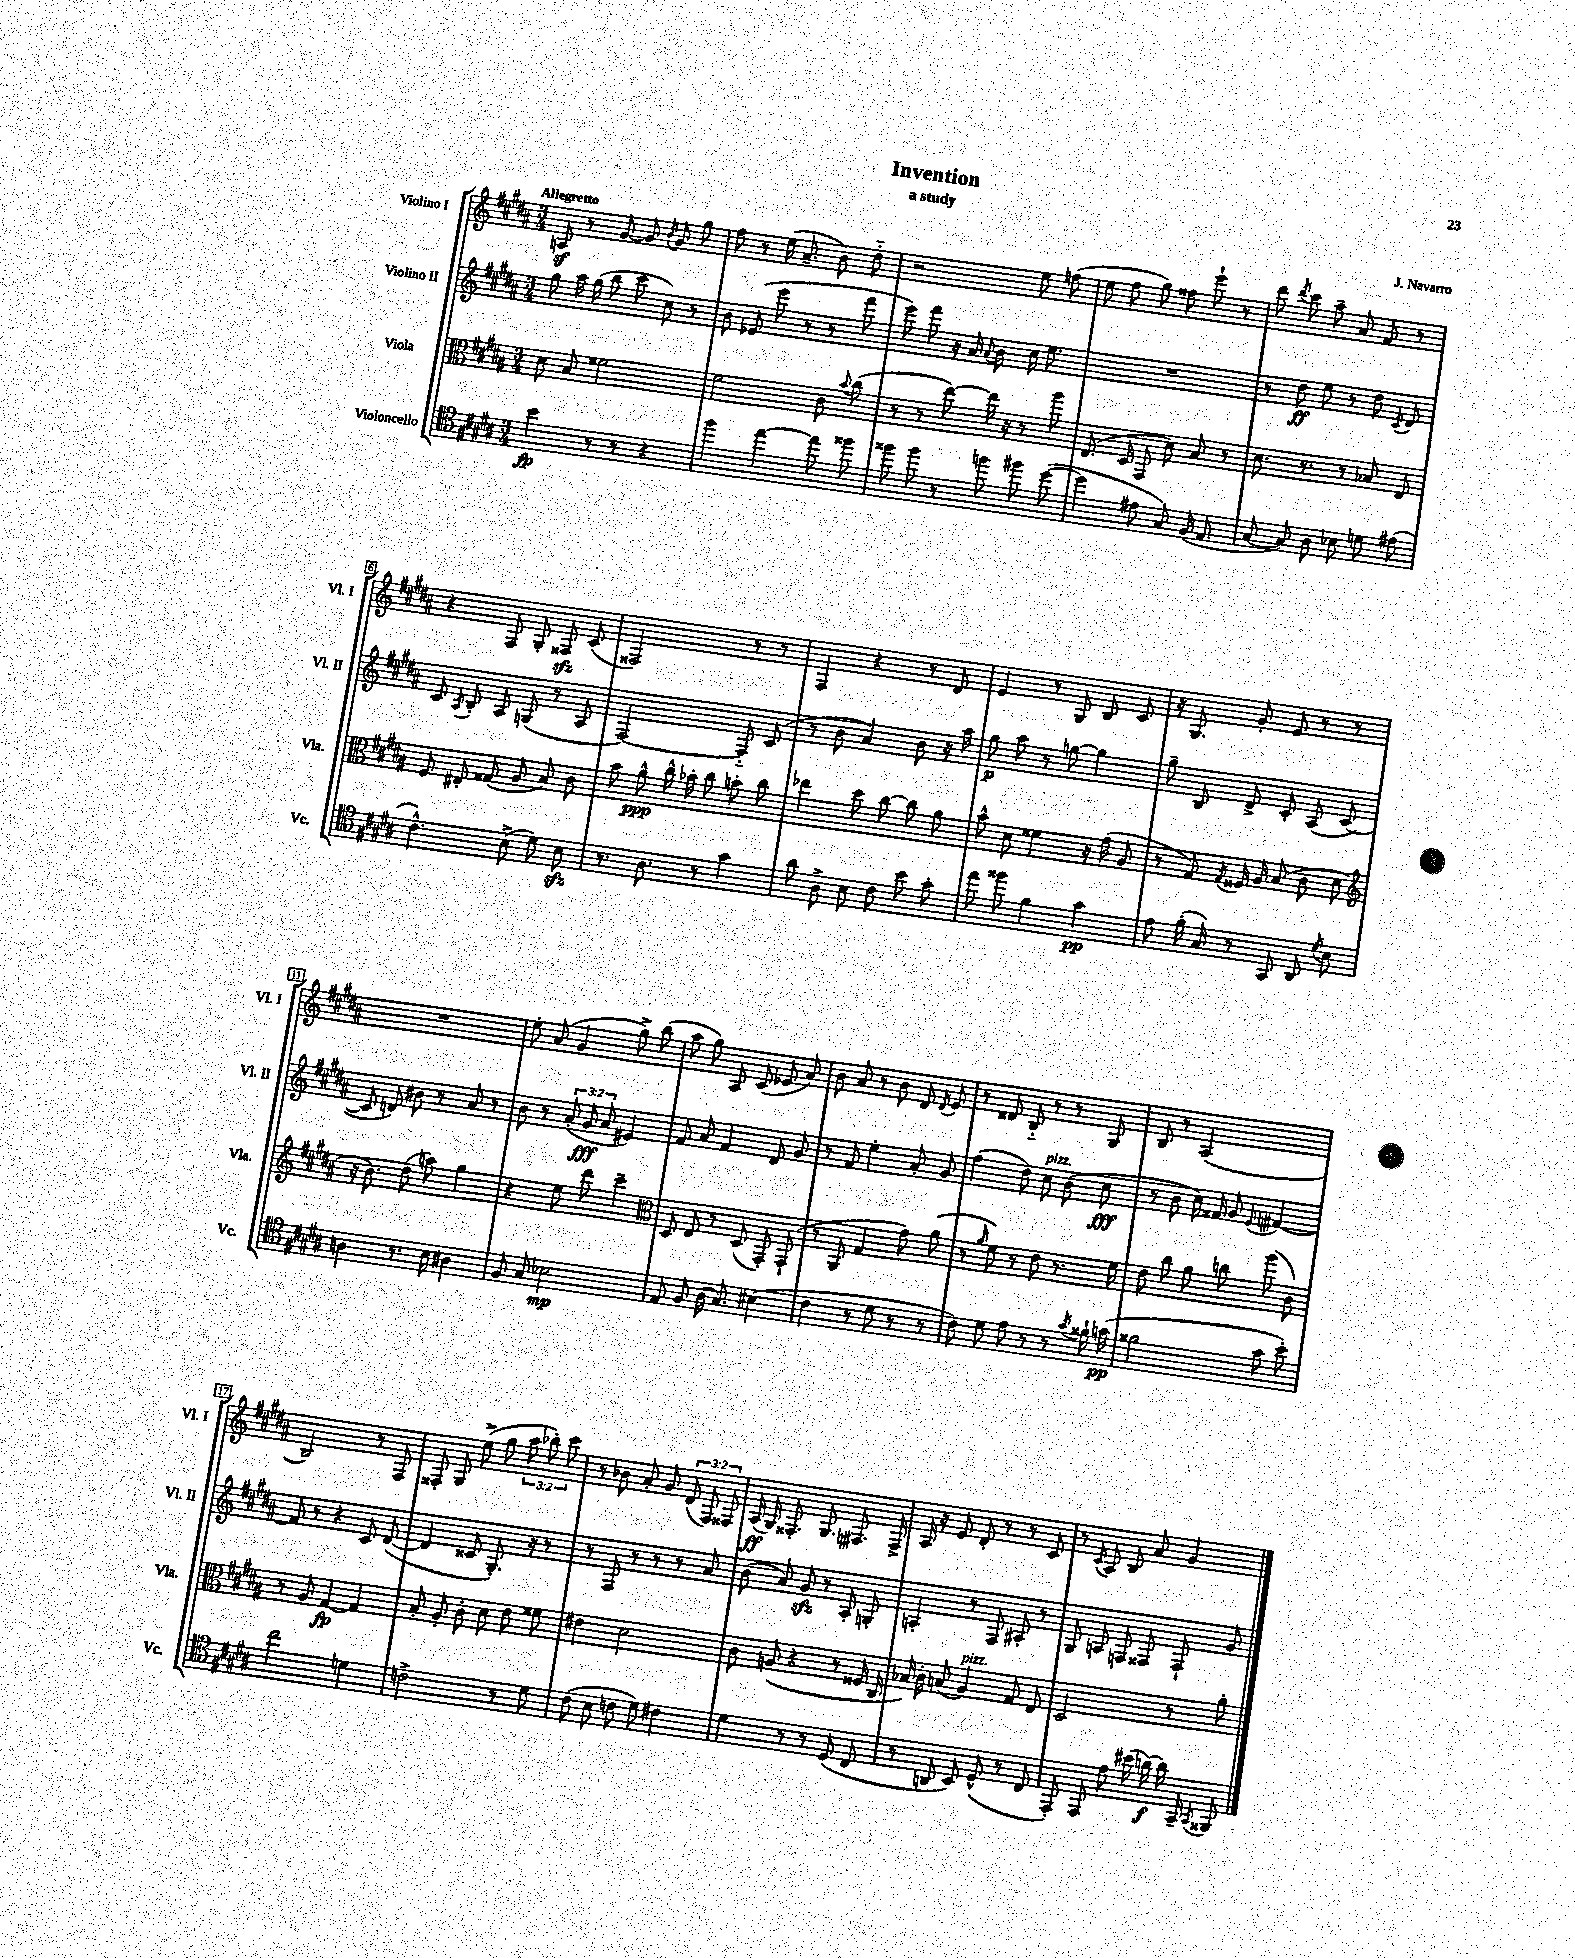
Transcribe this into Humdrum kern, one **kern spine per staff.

**kern	**dynam	**kern	**dynam	**kern	**dynam	**kern	**dynam
*part4	*part4	*part3	*part3	*part2	*part2	*part1	*part1
*staff4	*staff4	*staff3	*staff3	*staff2	*staff2	*staff1	*staff1
*I"Violoncello	*	*I"Viola	*	*I"Violino II	*	*I"Violino I	*
*I'Vc.	*	*I'Vla.	*	*I'Vl. II	*	*I'Vl. I	*
*clefC4	*	*clefC3	*	*clefG2	*	*clefG2	*
*k[f#c#g#d#a#]	*	*k[f#c#g#d#a#]	*	*k[f#c#g#d#a#]	*	*k[f#c#g#d#a#]	*
*M3/4	*	*M3/4	*	*M3/4	*	*M3/4	*
=1	=1	=1	=1	=1	=1	=1	=1
!	!	!	!	!	!	!LO:TX:a:B:t=Allegretto	!
4b\	fp	8d#\	.	8gg#\	.	8Anz/	.
.	.	8B/	.	16aa#\	.	8r	.
.	.	.	.	(16gg#\	.	.	.
8r	.	2f##X\	.	8bb\	.	[8g#/	.
8r	.	.	.	8ccc#\	.	8g#/]	.
.	.	.	.	.	.	8qb/	.
4r	.	.	.	8cc#\)	.	8g#/	.
.	.	.	.	8r	.	8gg#\	.
=2	=2	=2	=2	=2	=2	=2	=2
4ff#\	.	2f#\	.	8b\	.	8ff#\	.
.	.	.	.	(8e-X/	.	8r	.
[4ee\	.	.	.	8eee\	.	(16ee\	.
.	.	.	.	.	.	8.a#~/	.
.	.	.	.	8r	.	.	.
8ee\]	.	8c#\	.	8r	.	8b\)	.
.	.	8qqb/	.	.	.	.	.
8ff##X\	.	(8cc#\	.	8fff#\	.	8dd#\	.
=3	=3	=3	=3	=3	=3	=3	=3
8ff##X\	.	8r	.	8eee\)	.	2r	.
8ff##\	.	8r	.	8fff#\	.	.	.
8r	.	[8ee\)	.	16r	.	.	.
.	.	.	.	16a#/	.	.	.
.	.	.	.	8qqa#/	.	.	.
8ffn\	.	16ee\]	.	8b\	.	.	.
.	.	16r	.	.	.	.	.
8ff#X\	.	8r	.	16cc#\	.	8ee\	.
.	.	.	.	8.ee\	.	.	.
([8dd#\	.	8aa#\	.	.	.	(8ffn\	.
=4	=4	=4	=4	=4	=4	=4	=4
4dd#\]	.	(8.E/	.	2.r	.	8ee\	.
.	.	.	.	.	.	8ff#\	.
.	.	16D#/	.	.	.	.	.
8e#X\	.	8GG#/	.	.	.	8gg#\)	.
8G#/)	.	8d#\)	.	.	.	8ff##X\	.
(16F#/	.	8B/	.	.	.	8eee`\	.
8.E/	.	.	.	.	.	.	.
.	.	8r	.	.	.	8r	.
=5	=5	=5	=5	=5	=5	=5	=5
[8G#/	.	8.d#\	.	8r	.	8ddd#\	.
.	.	.	.	.	.	8qddd#/	.
8G#/])	.	.	.	8dd#\	ff	8ccc#\	.
.	.	8.r	.	.	.	.	.
8A#\	.	.	.	8ee\	.	8aa#~\	.
8B-X\	.	8r	.	8r	.	8a#/	.
8dn\	.	8B-X/	.	8dd#\	.	8f#/	.
.	.	.	.	8qc#/	.	.	.
(8e#X\	.	8E/	.	8d#/	.	8r	.
!!LO:LB:g=z
=6	=6	=6	=6	=6	=6	=6	=6
4.c#^^\)	.	8F#/	.	8c#/	.	4r	.
.	.	.	.	8qA#/	.	.	.
.	.	8E#X'/	.	8B'/	.	.	.
.	.	(8G##X/	.	8A#/	.	8F#/	.
(8B^\	.	8A#/	.	(8Gn/	.	8G#'/	.
8d#\)	.	8B/)	.	8r	.	8F##Xzz/	.
8Bzz\	.	8c#\	.	8A#/	.	(8c#/	.
=7	=7	=7	=7	=7	=7	=7	=7
8.r	.	8b\	.	[2F#/)	.	2F##X/)	.
.	.	8a#^^\	ppp	.	.	.	.
8.A#\	.	.	.	.	.	.	.
.	.	16cc#^^\	.	.	.	.	.
.	.	16b-X'\	.	.	.	.	.
8r	.	8cc#\	.	.	.	.	.
4g#\	.	8bn'\	.	8F#/]	.	8r	.
.	.	8cc#\	.	(8c#/	.	8r	.
=8	=8	=8	=8	=8	=8	=8	=8
8a#\	.	4ee-X\	.	8r	.	4F#/	.
8A#^\	.	.	.	8b\	.	.	.
8B\	.	8dd#\	.	4a#/)	.	4r	.
8c#\	.	[8cc#\	.	.	.	.	.
8b\	.	8cc#\]	.	8b\	.	8r	.
8g#'\	.	8a#\	.	16r	.	8d#/	.
.	.	.	.	16aa#\	.	.	.
=9	=9	=9	=9	=9	=9	=9	=9
8ee\	.	8b^^\	.	8gg#\	p	4e/	.
8ff##X\	.	8d#\	.	8aa#\	.	.	.
4f#\	.	4f##X\	.	8r	.	8r	.
.	.	.	.	[8ggn\	.	8G#/	.
4g#\	pp	16r	.	4gg\]	.	8B/	.
.	.	(16g#\	.	.	.	.	.
.	.	8A#/	.	.	.	8c#/	.
=10	=10	=10	=10	=10	=10	=10	=10
8e\	.	8r	.	8gg#~\	.	16r	.
.	.	.	.	.	.	8.G#/	.
(16f#'\	.	8G#/)	.	8B/	.	.	.
16G#/)	.	.	.	.	.	.	.
.	.	8qG#/	.	.	.	.	.
8r	.	16F##X/	.	8d#^/	.	8g#'/	.
.	.	16A#/	.	.	.	.	.
8GG#/	.	(8B/	.	8c#'/	.	8e/	.
8AA#/	.	8c#\	.	(8A#/	.	8r	.
8qd#/	.	.	.	.	.	.	.
8B\	.	8d#\	.	[8c#/	.	8r	.
!!LO:LB:g=z
=11	=11	=11	=11	=11	=11	=11	=11
*	*	*clefG2	*	*	*	*	*
4An\	.	16r	.	8c#/]	.	2.r	.
.	.	8.b\)	.	.	.	.	.
.	.	.	.	8dn/)	.	.	.
8.r	.	(8dd#\	.	8b#X\	.	.	.
.	.	8aan\)	.	8r	.	.	.
16B\	.	.	.	.	.	.	.
4A#X\	.	4gg#\	.	8a#/	.	.	.
.	.	.	.	8r	.	.	.
=12	=12	=12	=12	=12	=12	=12	=12
8F#/	.	4r	.	8b\	.	8ee'\	.
8G#/	.	.	.	8r	.	(8a#/	.
2B-X\	mp	8ee\	.	(12a#'/	.	4g#/	.
.	.	.	.	12g#/	fff	.	.
.	.	8ddd#\	.	.	.	.	.
.	.	.	.	12a#/	.	.	.
.	.	4ccc#~\	.	4e#X/)	.	8gg#^\)	.
.	.	.	.	.	.	(8bb\	.
=13	=13	=13	=13	=13	=13	=13	=13
*	*	*clefC3	*	*	*	*	*
8E/	.	8D#/	.	8f#/	.	8aa#\	.
8F#/	.	8E/	.	8a#/	.	8gg#\)	.
(16A#\	.	8r	.	4f#/	.	8A#/	.
8.G#/)	.	.	.	.	.	.	.
.	.	(8D#/	.	.	.	(8c#/	.
(4B#X\	.	8GG#'/)	.	8d#/	.	8e-X/	.
.	.	(8GG#`/	.	8g#/	.	8a#/)	.
=14	=14	=14	=14	=14	=14	=14	=14
4c#\	.	8r	.	8r	.	8b\	.
.	.	8AA#/	.	8f#/	.	8a#/	.
8r	.	4G#/	.	4ee'\	.	8r	.
8d#\	.	.	.	.	.	8b\	.
8r	.	8g#\)	.	8a#'/	.	8d#/	.
.	.	.	.	.	.	8qd#/	.
8r	.	(8a#\	.	8g#/	.	8e/	.
=15	=15	=15	=15	=15	=15	=15	=15
8c#\)	.	8r	.	(4ff#\	.	8r	.
.	.	16qqa#/	.	.	.	.	.
8d#\	.	8f#\)	.	.	.	8d##X/	.
8e\	.	8r	.	8dd#\)	.	8B/	.
!	!	!	!	!LO:TX:a:i:t=pizz.	!	!	!
8r	.	8e\	.	8cc#\	.	8r	.
8r	.	8.r	.	(8b\	.	8r	.
8qg#/	.	.	.	.	.	.	.
16f##X`\	.	.	.	8cc#\	fff	8G#/	.
(16gn\	pp	16f#\	.	.	.	.	.
=16	=16	=16	=16	=16	=16	=16	=16
2f##X\	.	8e\	.	8r	.	8B/	.
.	.	8cc#\	.	8b\	.	8r	.
.	.	8a#\	.	16cc#\)	.	(2A#/	.
.	.	.	.	16f##X/	.	.	.
.	.	8ccn\	.	8g#/	.	.	.
.	.	.	.	8qqe/	.	.	.
8g#\	.	(8aa#\	.	[4f#X/	.	.	.
8b'\)	.	8c#\)	.	.	.	.	.
!!LO:LB:g=z
=17	=17	=17	=17	=17	=17	=17	=17
2cc#\	.	8r	.	8f#/]	.	2B/)	.
.	.	8A#/	.	8r	.	.	.
.	.	[4G#/	fp	4r	.	.	.
4dn\	.	4G#/]	.	8c#/	.	8r	.
.	.	.	.	([8d#/	.	8F#/	.
=18	=18	=18	=18	=18	=18	=18	=18
2cn^\	.	8B'/	.	4d#/]	.	8F##X'/	.
.	.	8A#'/	.	.	.	8G#/	.
.	.	8c#'\	.	8c##X/	.	(8ee^\	.
.	.	8d#\	.	8.G#'/)	.	8gg#\	.
8r	.	8e\	.	.	.	12aa#\	.
.	.	.	.	16r	.	.	.
.	.	.	.	.	.	12bb-X'\)	.
8d#\	.	8f##X\	.	8r	.	.	.
.	.	.	.	.	.	12ccc#\	.
=19	=19	=19	=19	=19	=19	=19	=19
(8c#\	.	4e#X\	.	8r	.	8r	.
8B\	.	.	.	8F#/	.	8b-X\	.
8cn\	.	2d#\	.	8r	.	8a#'/	.
8d#\)	.	.	.	8r	.	8g#/	.
4c#X\	.	.	.	8r	.	(12d#/	.
.	.	.	.	.	.	12F#/)	.
.	.	.	.	8a#/	.	.	.
.	.	.	.	.	.	12F##X/	.
=20	=20	=20	=20	=20	=20	=20	=20
4d#\	.	8c#\	.	(8b\	.	(16A#/	ff
.	.	.	.	.	.	16G#/)	.
.	.	(8An/	.	8a#/)	.	8.F##X'/	.
8r	.	4r	.	8g#zz/	.	.	.
.	.	.	.	.	.	8.G#/	.
8r	.	.	.	8r	.	.	.
(8D#/	.	8r	.	8A#'/	.	8.F#X/	.
8C#/	.	16F##X/	.	8Gn'/	.	.	.
.	.	16C#/	.	.	.	16F#^/	.
=21	=21	=21	=21	=21	=21	=21	=21
8r	.	16B-X/)	.	4An'/	.	16A#/	.
.	.	16c#'\	.	.	.	16r	.
8AAn/	.	(8Bn/	.	.	.	8e/	.
!	!	!LO:TX:a:i:t=pizz.	!	!	!	!	!
8BB/)	.	4A#/)	.	8r	.	8d#'/	.
(8D#^^/	.	.	.	8F#/	.	8r	.
8r	.	8G#/	.	8A#X'/	.	8r	.
8C#/	.	8E/	.	8r	.	8c#/	.
=22	=22	=22	=22	=22	=22	=22	=22
8EE'/)	.	2D#/	.	8G#/	.	8r	.
.	.	.	.	.	.	8qc#/	.
8EE/	.	.	.	8An/	.	8A#/	.
8e\	.	.	.	8Fn/	.	8B/	.
(16b#X\	.	.	.	8F##X/	.	8a#/	.
[16an\)	f	.	.	.	.	.	.
16a\]	.	8r	.	8F##`/	.	4g#/	.
16GG#~/	.	.	.	.	.	.	.
8qGG#/	.	.	.	.	.	.	.
8FF##X/	.	8a#'\	.	8g#/	.	.	.
==	==	==	==	==	==	==	==
*-	*-	*-	*-	*-	*-	*-	*-
